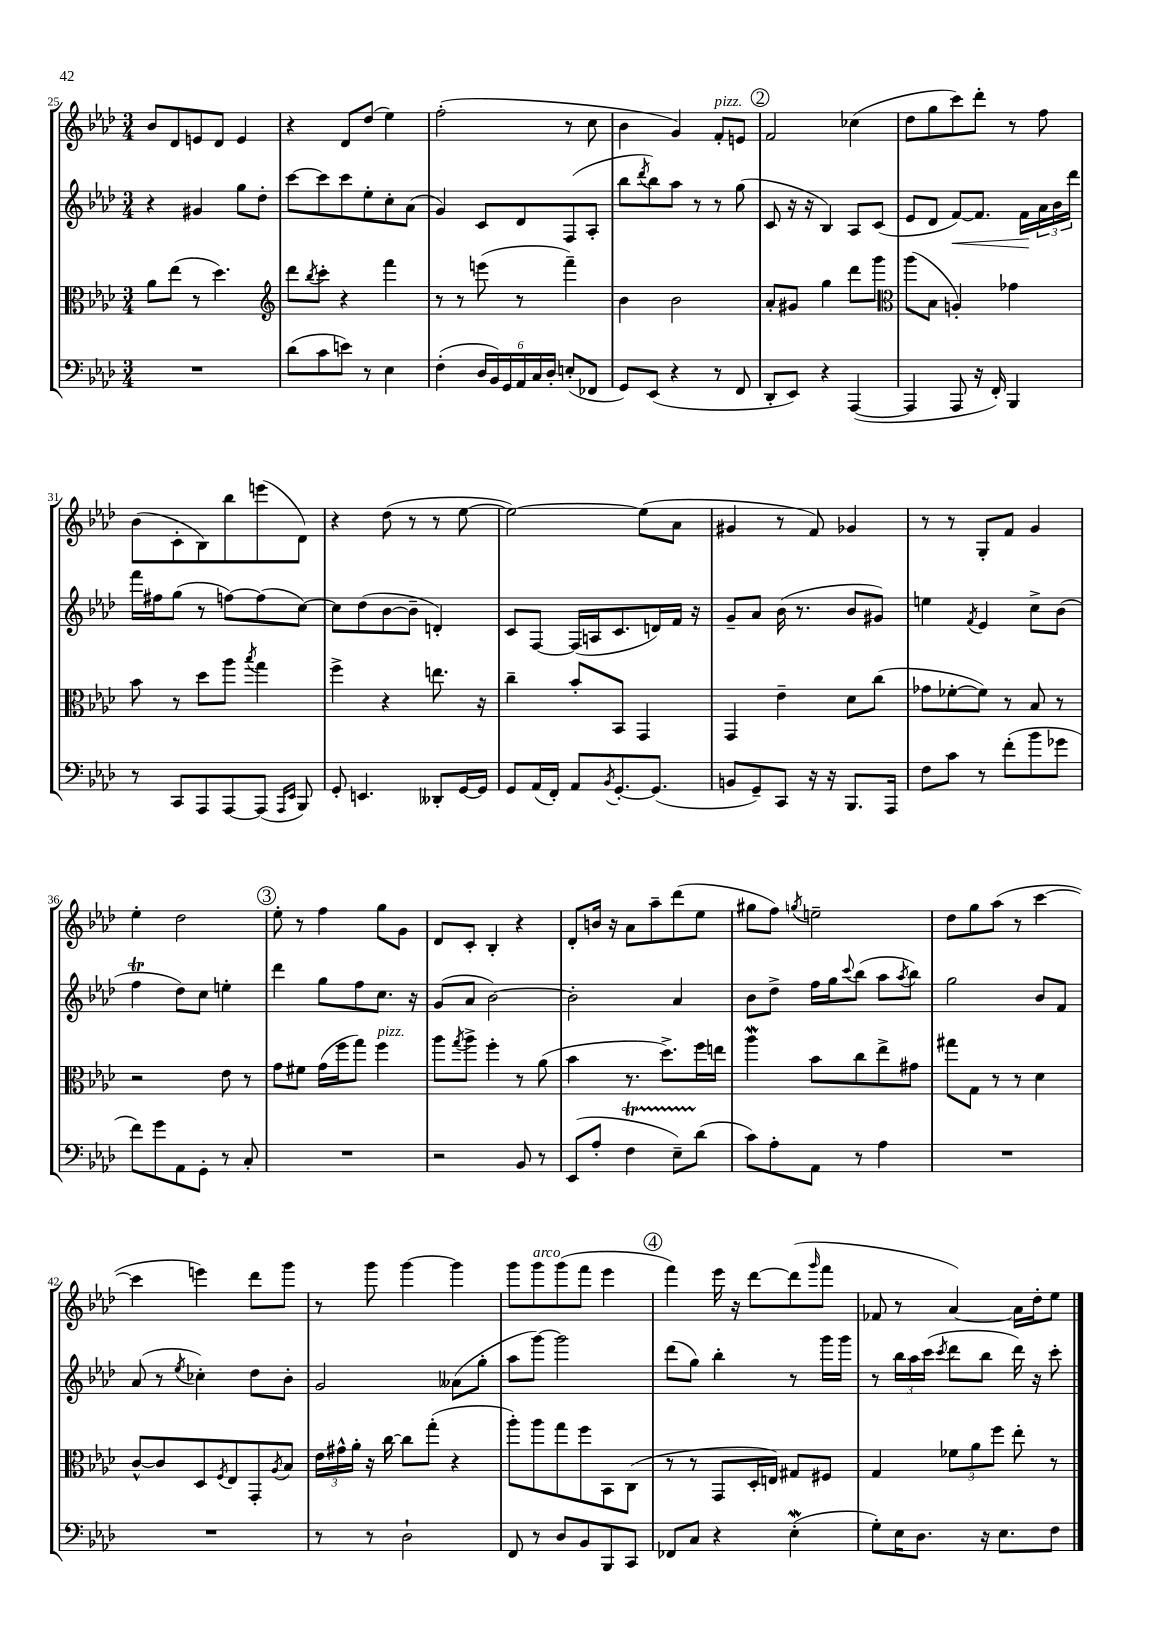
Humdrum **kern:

**kern	**kern	**kern	**dynam	**kern
*part4	*part3	*part2	*part2	*part1
*staff4	*staff3	*staff2	*staff2	*staff1
*clefF4	*clefC3	*clefG2	*	*clefG2
*k[b-e-a-d-]	*k[b-e-a-d-]	*k[b-e-a-d-]	*	*k[b-e-a-d-]
*M3/4	*M3/4	*M3/4	*	*M3/4
=25	=25	=25	=25	=25
2.r	8a-\L	4r	.	8b-/L
.	(8ee-\J	.	.	8d-/
.	8r	4g#X/	.	8en/
.	4.dd-\)	.	.	8d-/J
.	.	8gg\L	.	4e/
.	.	8dd-'\J	.	.
=26	=26	=26	=26	=26
*	*clefG2	*	*	*
(8d-\L	8ddd-\L	[8ccc\L	.	4r
.	8qbb-/	.	.	.
8c\	8ccc'\J	8ccc\]	.	.
8en\J)	4r	8ccc\	.	8d-/L
8r	.	8ee-'\	.	(8dd-/J
4E-\	4fff\	8cc'\	.	4ee-\)
.	.	(8a-\J	.	.
=27	=27	=27	=27	=27
(4F'\	8r	4g/)	.	(2ff'\
.	8r	.	.	.
24D-/LL	(8eeen\	8c/L	.	.
24BB-/)	.	.	.	.
24GG/	.	.	.	.
24AA-/	8r	8d-/	.	.
24C/	.	.	.	.
24D-'/JJ	.	.	.	.
(8En'/L	4fff~\)	(8F/	.	8r
8FF-X/J	.	8A-'/J	.	8cc\
=28	=28	=28	=28	=28
8GG/L)	4b-\	8bb-\L	.	4b-\
.	.	8qddd-/	.	.
(8EE-/J	.	8bb-\)	.	.
4r	2b-\	8aa-\J	.	4g/)
.	.	8r	.	.
!	!	!	!	!LO:TX:a:i:t=pizz.
8r	.	8r	.	8f'/L
8FF/	.	(8gg\	.	8en/J
!!LO:REH:place=s1:t=2
=29	=29	=29	=29	=29
8DD-'/L	8a-'/L	8c/	.	2f/
8EE-/J)	8g#X/J	16r	.	.
.	.	16r	.	.
4r	4gg\	4B-/)	.	.
([4AAA-/	8ddd-\L	8A-/L	.	(4cc-X\
.	8ggg\J	(8c/J	.	.
=30	=30	=30	=30	=30
*	*clefC3	*	*	*
4AAA-/]	(8aa-\L	8e-/L	.	8dd-\L
.	8B-\J	8d-/J	.	8gg\
!	!	!	!LO:HP:b	!
8AAA-/	4An'/)	[8f/L)	<	8ccc\)
16r	.	8.f/J]	.	8ddd-'\J
16FF'/)	.	.	.	.
4BBB-/	4g-X\	.	.	8r
.	.	16f\LL	.	.
.	.	24a-\	[	8ff\
.	.	24b-\	.	.
.	.	24ddd-\JJ	.	.
!!LO:LB:g=z
=31	=31	=31	=31	=31
8r	8b-\	16fff\LL	.	(8b-\L
.	.	16ff#X\J	.	.
8CC/L	8r	(8gg\J	.	8c'\
8AAA-/	8dd-\L	8r	.	8B-\)
[8AAA-/	8aa-\J	[8ffn\L)	.	8bb-\
.	8qbb-/	.	.	.
(8AAA-/J]	4gg\	(8ff\]	.	(8eeen\
16qqAAA-/LL	.	.	.	.
16qqEE-/JJ	.	.	.	.
8BBB-/)	.	[8cc\J)	.	8d-\J)
=32	=32	=32	=32	=32
8GG'/	4ff^\	8cc\L]	.	4r
4.EEn/	.	(8dd-\	.	.
.	4r	[8b-\	.	(8dd-\
.	.	8b-~\J]	.	8r
8DD--X'/L	8.een\	4dn'/)	.	8r
[16GG/L	.	.	.	[8ee-\
16GG/JJ]	16r	.	.	.
=33	=33	=33	=33	=33
8GG/L	4cc~\	8c/L	.	2ee-\_)
(16AA-/L	.	[8F/J	.	.
16FF'/JJ)	.	.	.	.
8AA-/L	8b-'/L	(16F/LL]	.	.
.	.	16An/J	.	.
8qBB-/	.	.	.	.
[8.GG'/	8BB-/J	8.c/	.	.
.	4GG/	.	.	(8ee-\L]
(8.GG/J]	.	16dn/L)	.	.
.	.	16f/JJ	.	8a-\J
.	.	16r	.	.
=34	=34	=34	=34	=34
8BBn/L	4GG/	8g~/L	.	4g#X/
8GG~/)	.	8a-/J	.	.
8CC/J	4e-~\	(16b-\	.	8r
.	.	8.r	.	.
16r	.	.	.	8f/)
16r	.	.	.	.
8.BBB-/L	8d-\L	8b-/L	.	4g-X/
.	(8cc\J	8g#X/J)	.	.
16AAA-/Jk	.	.	.	.
=35	=35	=35	=35	=35
8F\L	8g-X\L	4een\	.	8r
8c\J	[8f-X'\	.	.	8r
.	.	8qf/	.	.
8r	8f-\J])	4e-/	.	8G'/L
(8f'\L	8r	.	.	8f/J
8b-\	8B-/	8cc^\L	.	4g/
8g-X\J	8r	(8b-\J	.	.
!!LO:LB:g=z
=36	=36	=36	=36	=36
8f\L)	2r	4ffT\	.	4ee-'\
8g\	.	.	.	.
8AA-\	.	8dd-\L)	.	2dd-\
8GG'\J	.	8cc\J	.	.
8r	8e-\	4een'\	.	.
8C'/	8r	.	.	.
!!LO:REH:place=s1:t=3
=37	=37	=37	=37	=37
2.r	8g\L	4ddd-\	.	8ee-'\
.	8f#X\J	.	.	8r
.	(16g\LL	8gg\L	.	4ff\
.	16ff\J	.	.	.
.	8gg\J)	8ff\	.	.
!	!LO:TX:a:i:t=pizz.	!	!	!
.	4ff\	8.cc\J	.	8gg\L
.	.	.	.	8g\J
.	.	16r	.	.
=38	=38	=38	=38	=38
2r	8aa-\L	(8g/L	.	8d-/L
.	8qgg/	.	.	.
.	8aa-^\J	8a-/J	.	8c'/J
.	4ff'\	[2b-\)	.	4B-'/
8BB-/	8r	.	.	4r
8r	(8a-\	.	.	.
=39	=39	=39	=39	=39
(8EE-/L	4b-\	2b-'\]	.	8d-'/L
8A-'/J	.	.	.	16bn/Jk
.	.	.	.	16r
4FT\	8.r	.	.	8a-\L
.	.	.	.	8aa-~\
.	8.dd-^\L)	.	.	.
8E-TTT~\L)	.	4a-/	.	(8ddd-\
(8d-\J	16ff\L	.	.	8ee-\J
.	16een\JJ	.	.	.
=40	=40	=40	=40	=40
8c\L)	4aa-w\	8b-\L	.	8gg#X\L
8A-'\	.	8dd-^\J	.	8ff\J)
.	.	.	.	8qggn/
8AA-\J	8b-\L	16ff\LL	.	2een~\
.	.	16gg\J	.	.
.	.	8qqccc/	.	.
8r	8cc\	(8bb-\J	.	.
4A-\	8ee-^\	8aa-\L	.	.
.	.	8qaa-/	.	.
.	8g#X\J	8bb-\J)	.	.
=41	=41	=41	=41	=41
2.r	8gg#X\L	2gg\	.	8dd-\L
.	8G\J	.	.	8gg\
.	8r	.	.	(8aa-\J
.	8r	.	.	8r
.	4d-\	8b-/L	.	[4ccc\
.	.	8f/J	.	.
!!LO:LB:g=z
=42	=42	=42	=42	=42
2.r	[8c^^/L	(8a-/	.	4ccc\]
.	8c/]	8r	.	.
.	.	8qee-/	.	.
.	8D-/	4cc-X'\)	.	4eeen\)
.	8qF/	.	.	.
.	8E-/	.	.	.
.	8GG'/	8dd-\L	.	8ddd-\L
.	8qA-/	.	.	.
.	8B-/J	8b-'\J	.	8ggg\J
=43	=43	=43	=43	=43
8r	24e-\LL	2g/	.	8r
.	24g#X^^\	.	.	.
.	24a-'\JJ	.	.	.
8r	16r	.	.	8ggg\
.	[16cc\	.	.	.
2D-`\	8cc\L]	.	.	[4ggg\
.	(8gg'\J	.	.	.
.	4r	(8a--X\L	.	4ggg\]
.	.	8gg'\J	.	.
=44	=44	=44	=44	=44
8FF/	8aa-'\L)	8aa-\L	.	8ggg\L
!	!	!	!	!LO:TX:a:i:t=arco
8r	8aa-\	[8ggg\J)	.	8ggg\
8D-/L	8gg\	2ggg\]	.	(8ggg\
8BB-/	8ff\	.	.	8fff\J
8BBB-/	8BB-\	.	.	4eee-\
8CC/J	(8C\J	.	.	.
!!LO:REH:place=s1:t=4
=45	=45	=45	=45	=45
8FF-X/L	8r	(8ddd-\L	.	4fff\)
8C/J	8r	8gg\J)	.	.
4r	8GG/L	4bb-'\	.	16eee-\
.	.	.	.	16r
.	16D-'/L	.	.	[8ddd-\L
.	16En/JJ)	.	.	.
(4E-W'\	8G#X/L	8r	.	(8ddd-\]
.	.	.	.	16qqggg/
.	8F#X/J	16ggg\LL	.	8fff\J
.	.	16ggg\JJ	.	.
=46	=46	=46	=46	=46
8G'\L)	4G/	8r	.	8f-X/
16E-\K	.	24bb-\LL	.	8r
.	.	24aa-\	.	.
8.D-\J	.	.	.	.
.	.	(24ccc\JJ	.	.
.	.	8qccc/	.	.
.	12f-X\L	8ddd-\L	.	[4a-/)
.	12a-\	.	.	.
16r	.	8bb-\J	.	.
.	12ff\J	.	.	.
8.E-\L	.	.	.	.
.	8ee-'\	16ddd-\)	.	16a-\LL]
.	.	16r	.	16dd-'\J
8F\J	8r	8ccc'\	.	8ee-\J
==	==	==	==	==
*-	*-	*-	*-	*-
